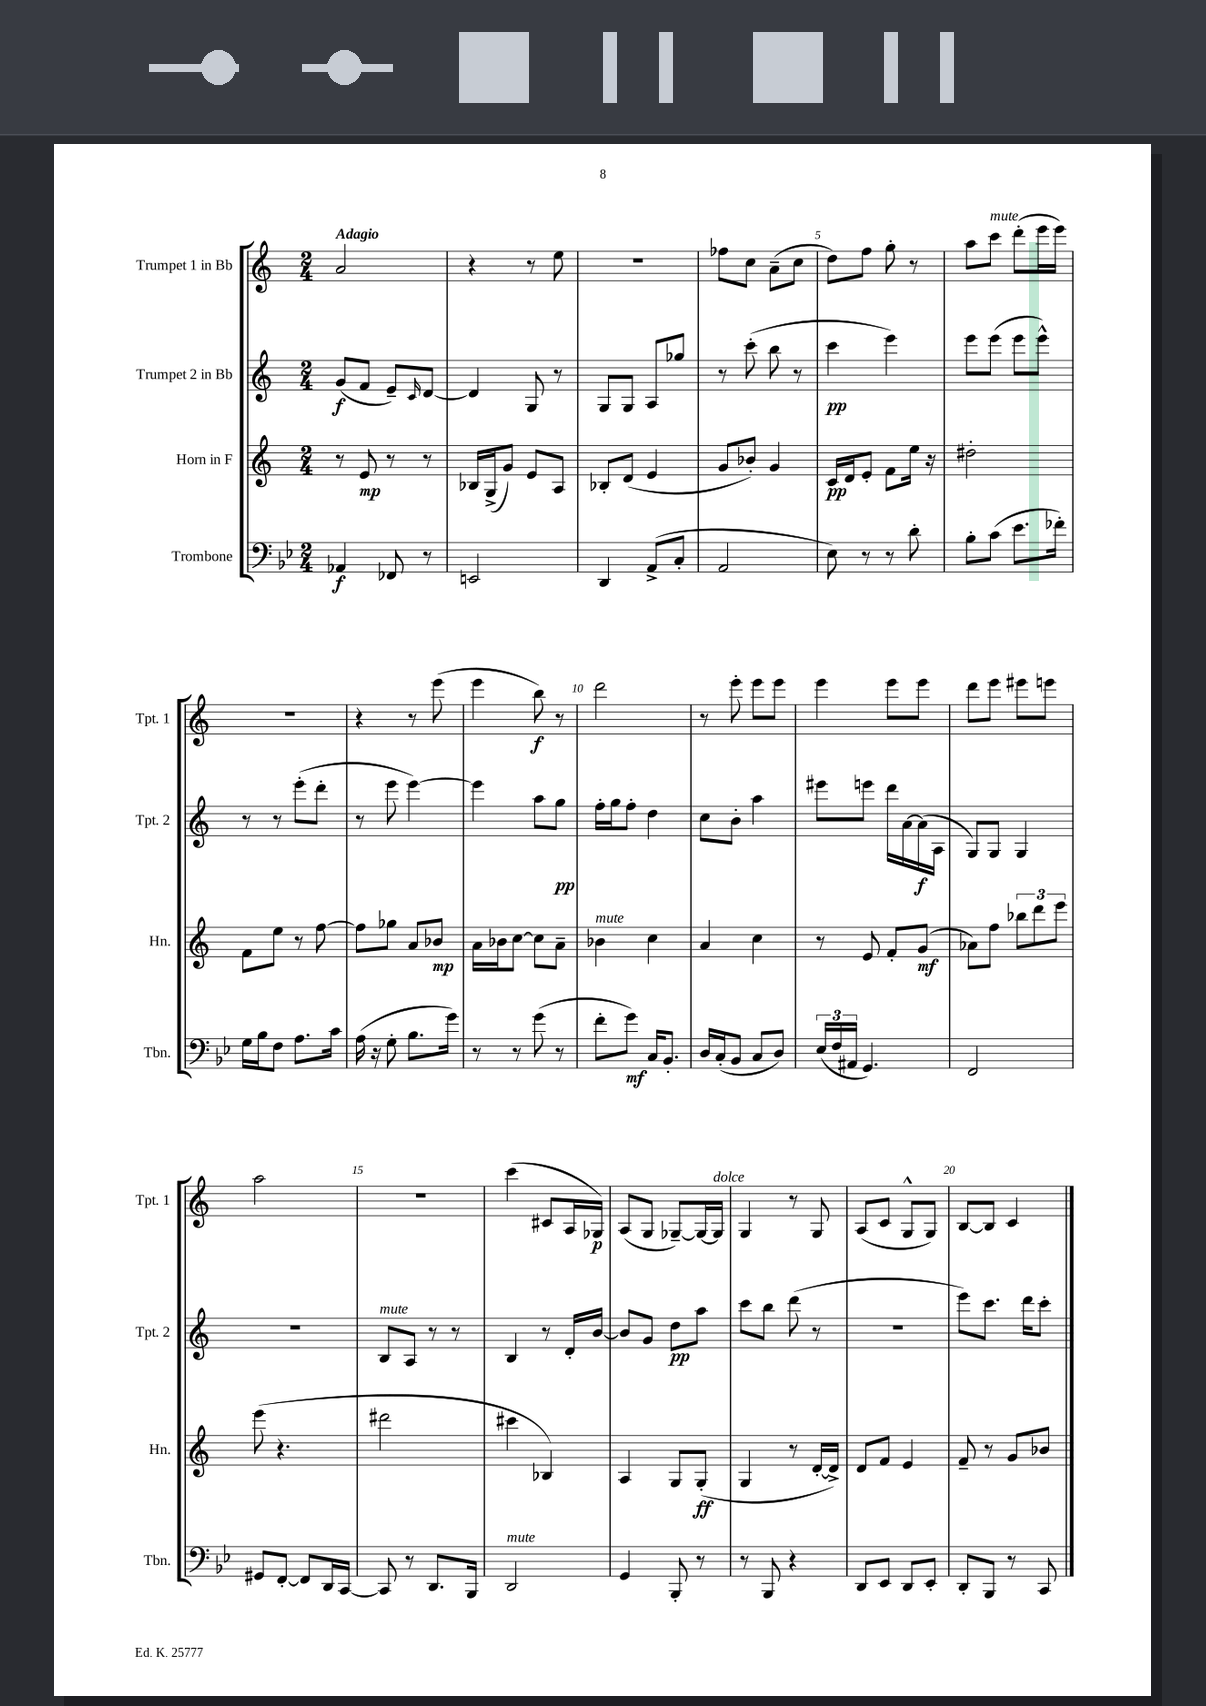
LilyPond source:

<<
\new StaffGroup <<
\new Staff = "s0" \with { instrumentName = "Trumpet 1 in Bb" shortInstrumentName = "Tpt. 1" } {
    \clef treble \key c \major \numericTimeSignature \time 2/4 \tempo "Adagio"
    a'2 |
    r4 r8 e''8 |
    R2 |
    fes''8 c''8 a'8--( c''8 |
    d''8) f''8 g''8-. r8 |
    a''8 c'''8^\markup { \italic "mute" } d'''8-.( e'''16 e'''16) |
    R2 |
    r4 r8 e'''8( |
    e'''4 b''8\f) r8 |
    d'''2 |
    r8 e'''8-. e'''8 e'''8 |
    e'''4 e'''8 e'''8 |
    d'''8 e'''8 eis'''8 e'''8 |
    a''2 |
    r2 |
    c'''4( cis'8 a16 ges16\p) |
    a8( g8 ges8~--) ges16~ ges16^\markup { \italic "dolce" } |
    g4 r8 g8 |
    a8( c'8 g8-^ g8) |
    b8~ b8 c'4 \bar "|." |
}
\new Staff = "s1" \with { instrumentName = "Trumpet 2 in Bb" shortInstrumentName = "Tpt. 2" } {
    \clef treble \key c \major \numericTimeSignature \time 2/4
    g'8\f( f'8 e'8--) \grace { c'16 } d'8~ |
    d'4 g8 r8 |
    g8 g8 a8 ges''8 |
    r8 c'''8-.( b''8 r8 |
    c'''4\pp e'''4) |
    e'''8 e'''8( e'''8 e'''8-^) |
    r8 r8 e'''8-.( d'''8-. |
    r8 e'''8 e'''4~) |
    e'''4 a''8 g''8\pp |
    f''16-. g''16 f''8-. d''4 |
    c''8 b'8-. a''4 |
    eis'''8 e'''8 d'''16 a'16~ a'16\f( a16 |
    g8) g8 g4 |
    r2 |
    b8^\markup { \italic "mute" } a8 r8 r8 |
    b4 r8 d'16-. b'16~ |
    b'8 g'8 d''8\pp a''8 |
    c'''8 b''8 d'''8( r8 |
    R2 |
    e'''8) c'''8. d'''16 c'''8-. \bar "|." |
}
\new Staff = "s2" \with { instrumentName = "Horn in F" shortInstrumentName = "Hn." } {
    \clef treble \key c \major \numericTimeSignature \time 2/4
    r8 e'8\mp r8 r8 |
    bes16 g16->( g'8) e'8 a8 |
    bes8-. d'8( e'4 |
    g'8 bes'8-.) g'4 |
    c'16\pp d'16 e'8-. f'8 e''16 r16 |
    dis''2-. |
    f'8 e''8 r8 f''8~ |
    f''8 ges''8 a'8 bes'8\mp |
    a'16 bes'16 c''8~ c''8 a'8-- |
    bes'4^\markup { \italic "mute" } c''4 |
    a'4 c''4 |
    r8 e'8 f'8-. g'8\mf( |
    aes'8) f''8 \tuplet 3/2 { bes''8 d'''8 e'''8 } |
    e'''8( r4. |
    dis'''2 |
    cis'''4 bes4) |
    a4 g8 g8-.\ff( |
    g4 r8 d'16~-. d'16->) |
    d'8 f'8 e'4 |
    f'8-- r8 g'8 bes'8 \bar "|." |
}
\new Staff = "s3" \with { instrumentName = "Trombone" shortInstrumentName = "Tbn." } {
    \clef bass \key bes \major \numericTimeSignature \time 2/4
    aes,4\f fes,8 r8 |
    e,2 |
    d,4 a,8->( c8-. |
    a,2 |
    ees8) r8 r8 d'8-. |
    bes8-. c'8( ees'8. fes'16-.) |
    g16 bes16 f8 a8. c'16 |
    a16( r16 g8-. bes8. g'16) |
    r8 r8 g'8( r8 |
    f'8-. g'8\mf) c16 bes,8.-. |
    d16 c16-.( bes,8 c8 d8) |
    \tuplet 3/2 { ees16( f16 ais,16 } g,4.) |
    f,2 |
    gis,8 f,8~-. f,8 d,16 c,16~ |
    c,8 r8 d,8. bes,,16 |
    d,2^\markup { \italic "mute" } |
    g,4 bes,,8-. r8 |
    r8 bes,,8 r4 |
    d,8 ees,8 d,8 ees,8-. |
    d,8-. bes,,8 r8 c,8 \bar "|." |
}
>>
>>
\layout { \context { \Score \override BarNumber.break-visibility = ##(#f #t #t) barNumberVisibility = #(every-nth-bar-number-visible 5) } }
